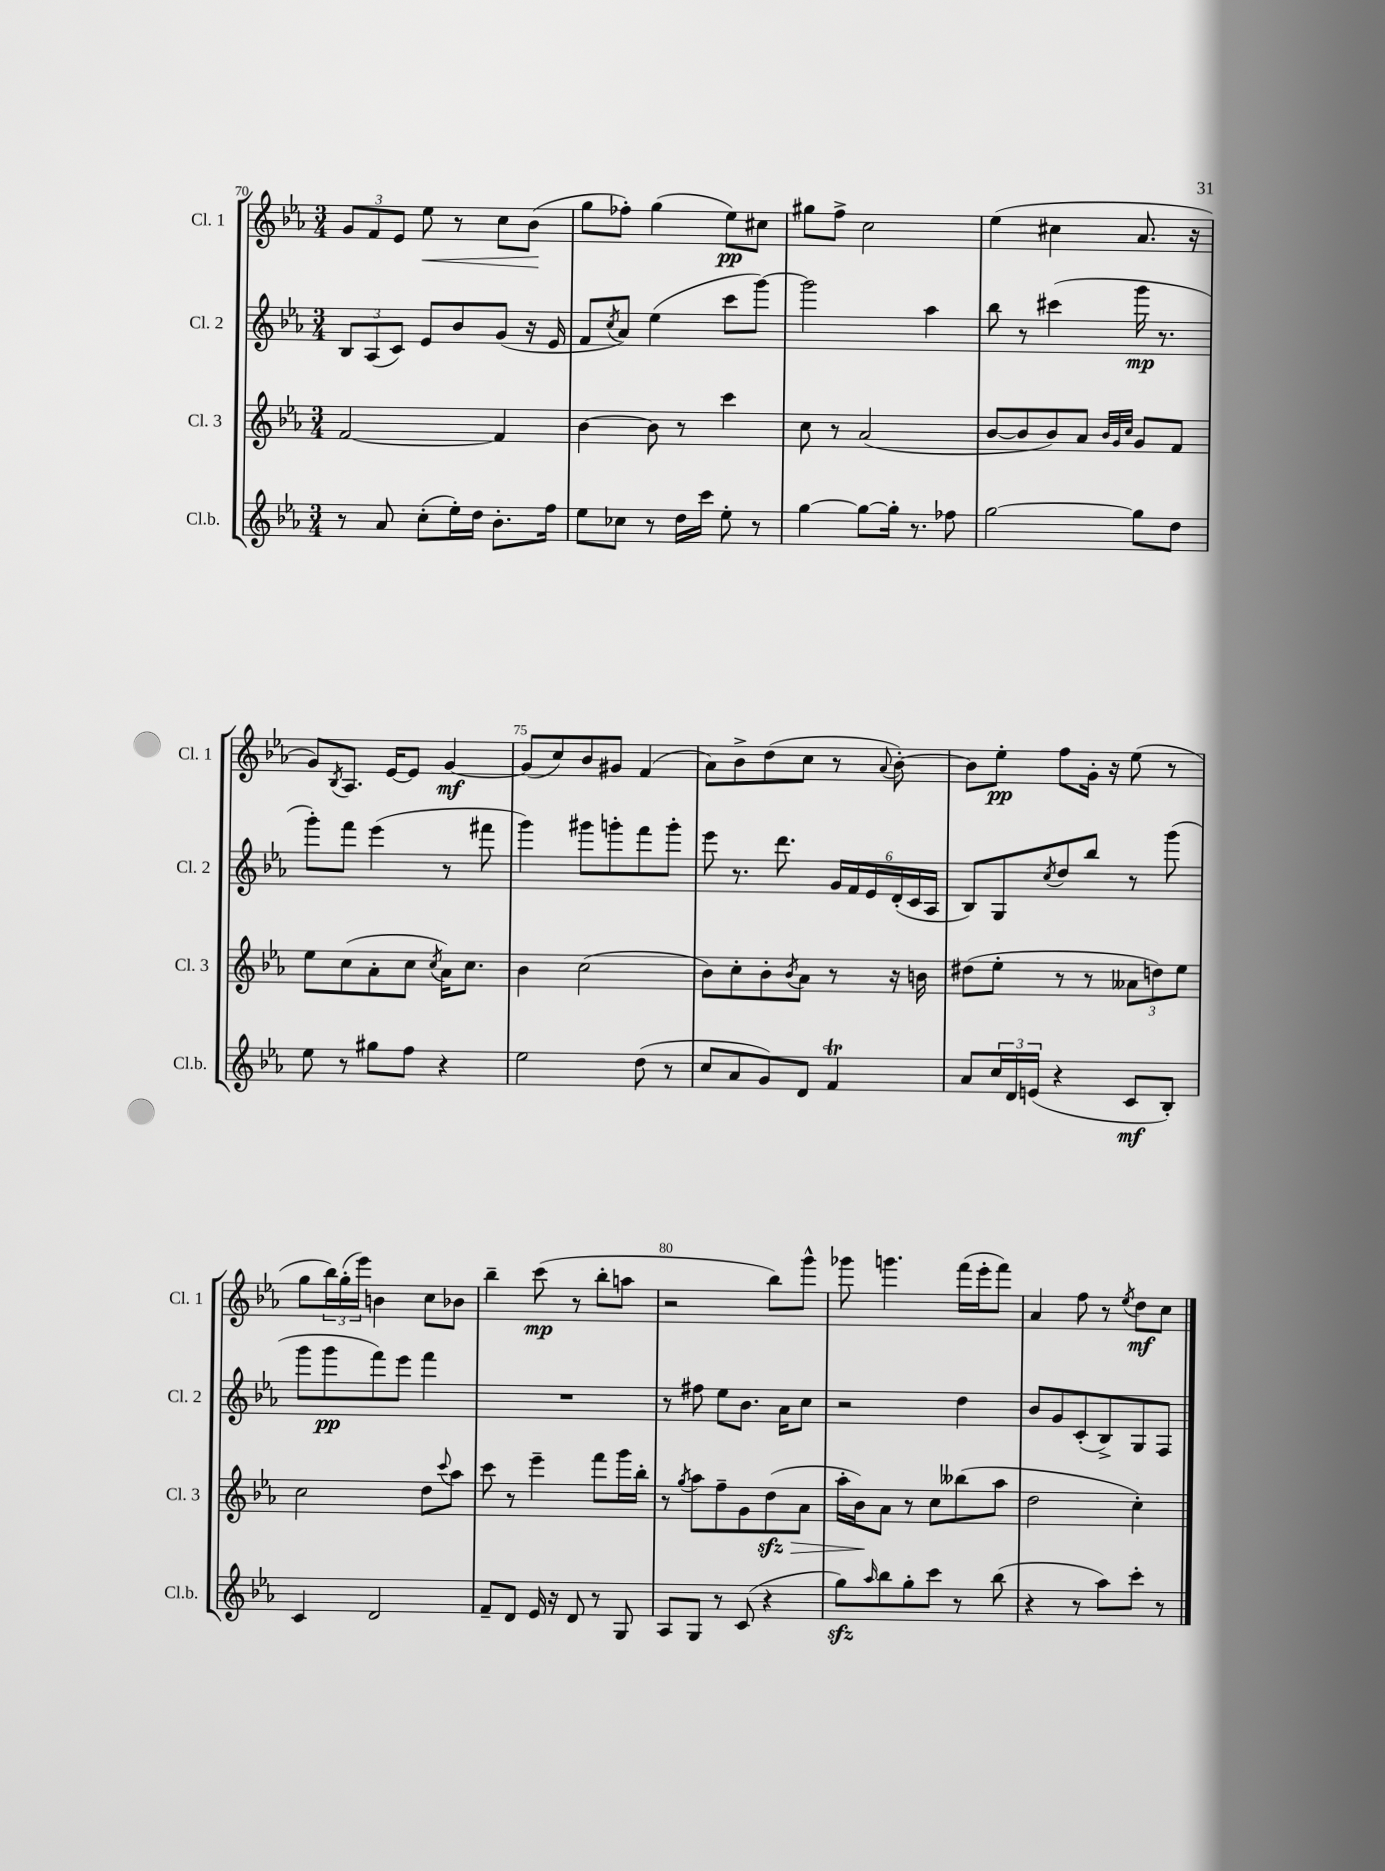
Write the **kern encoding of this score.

**kern	**dynam	**kern	**dynam	**kern	**dynam	**kern	**dynam
*part4	*part4	*part3	*part3	*part2	*part2	*part1	*part1
*staff4	*staff4	*staff3	*staff3	*staff2	*staff2	*staff1	*staff1
*I"Cl.b.	*	*I"Cl. 3	*	*I"Cl. 2	*	*I"Cl. 1	*
*I'Cl.b.	*	*I'Cl. 3	*	*I'Cl. 2	*	*I'Cl. 1	*
*clefG2	*	*clefG2	*	*clefG2	*	*clefG2	*
*k[b-e-a-]	*	*k[b-e-a-]	*	*k[b-e-a-]	*	*k[b-e-a-]	*
*M3/4	*	*M3/4	*	*M3/4	*	*M3/4	*
=70	=70	=70	=70	=70	=70	=70	=70
8r	.	[2f/	.	12B-/L	.	12g/L	.
.	.	.	.	(12A-/	.	12f/	.
8a-/	.	.	.	.	.	.	.
.	.	.	.	12c/J)	.	12e-/J	.
!	!	!	!	!	!	!	!LO:HP:b
(8cc'\L	.	.	.	8e-/L	.	8ee-\	<
16ee-'\L)	.	.	.	8b-/	.	8r	.
16dd\JJ	.	.	.	.	.	.	.
8.b-'\L	.	4f/]	.	(8g/J	.	8cc\L	.
.	.	.	.	16r	.	(8b-\J	.
16ff\Jk	.	.	.	16e-/	.	.	.
.	.	.	.	.	.	.	[
=71	=71	=71	=71	=71	=71	=71	=71
8ee-\L	.	[4b-\	.	8f/L	.	8gg\L	.
.	.	.	.	8qcc/	.	.	.
8cc-X\J	.	.	.	8a-/J)	.	8ff-X'\J)	.
8r	.	8b-\]	.	(4ee-\	.	(4gg\	.
16dd\LL	.	8r	.	.	.	.	.
16ccc\JJ	.	.	.	.	.	.	.
8ee-'\	.	4ccc\	.	8ccc\L	.	8ee-\L)	pp
8r	.	.	.	[8ggg\J)	.	8cc#X\J	.
=72	=72	=72	=72	=72	=72	=72	=72
[4gg\	.	8cc\	.	2ggg\]	.	8gg#X\L	.
.	.	8r	.	.	.	8ff^\J	.
8gg\L_	.	(2a-/	.	.	.	2cc\	.
16gg'\Jk]	.	.	.	.	.	.	.
8.r	.	.	.	.	.	.	.
.	.	.	.	4aa-\	.	.	.
8ff-X\	.	.	.	.	.	.	.
=73	=73	=73	=73	=73	=73	=73	=73
[2gg\	.	[8b-/L	.	8bb-\	.	(4ee-\	.
.	.	8b-/]	.	8r	.	.	.
.	.	8b-/)	.	(4ccc#X\	.	4cc#X\	.
.	.	8a-/J	.	.	.	.	.
.	.	32qqb-/LLL	.	.	.	.	.
.	.	32qqg/	.	.	.	.	.
.	.	32qqcc/JJJ	.	.	.	.	.
8gg\L]	.	8g/L	.	16ggg\	mp	8.a-/	.
.	.	.	.	8.r	.	.	.
8dd\J	.	8f/J	.	.	.	.	.
.	.	.	.	.	.	16r	.
!!LO:LB:g=z
=74	=74	=74	=74	=74	=74	=74	=74
8ee-\	.	8ee-\L	.	8ggg'\L)	.	8g/L)	.
.	.	.	.	.	.	8qB-/	.
8r	.	(8cc\	.	8fff\J	.	8.A-/J	.
8gg#X\L	.	8a-'\	.	(4eee-\	.	.	.
.	.	.	.	.	.	[16e-/KL	.
8ff\J	.	8cc\J	.	.	.	8e-/J]	.
.	.	8qcc/	.	.	.	.	.
4r	.	16a-\KL)	.	8r	.	[4g/	mf
.	.	8.cc\J	.	.	.	.	.
.	.	.	.	8fff#X\	.	.	.
=75	=75	=75	=75	=75	=75	=75	=75
2ee-\	.	4b-\	.	4ggg\)	.	(8g/L]	.
.	.	.	.	.	.	8cc/)	.
.	.	(2cc\	.	8ggg#X\L	.	8b-/	.
.	.	.	.	8gggn'\	.	8g#X/J	.
(8dd\	.	.	.	8fff\	.	(4f/	.
8r	.	.	.	8ggg'\J	.	.	.
=76	=76	=76	=76	=76	=76	=76	=76
8cc/L	.	8b-\L)	.	8eee-\	.	8a-\L)	.
8a-/	.	8cc'\	.	8.r	.	8b-^\	.
8g/)	.	8b-'\	.	.	.	(8dd\	.
.	.	.	.	8.ddd\	.	.	.
.	.	8qb-/	.	.	.	.	.
8d/J	.	8a-\J	.	.	.	8cc\J	.
4fT/	.	8r	.	24g/LL	.	8r	.
.	.	.	.	24f/	.	.	.
.	.	.	.	24e-/	.	.	.
.	.	.	.	.	.	8qqa-/	.
.	.	16r	.	(24d'/	.	[8b-'\)	.
.	.	.	.	24c/	.	.	.
.	.	16bn\	.	.	.	.	.
.	.	.	.	24A-/JJ	.	.	.
=77	=77	=77	=77	=77	=77	=77	=77
8a-/L	.	(8dd#X\L	.	8B-/L)	.	8b-\L]	.
24cc/L	.	8ee-'\J	.	8G/	.	8ee-'\J	pp
24d/	.	.	.	.	.	.	.
(24en/JJ	.	.	.	.	.	.	.
.	.	.	.	8qcc/	.	.	.
4r	.	8r	.	8dd/	.	8ff\L	.
.	.	8r	.	8bb-/J	.	16g'\Jk	.
.	.	.	.	.	.	16r	.
8c/L	mf	12a--X\L	.	8r	.	(8ee-\	.
.	.	12ddn\)	.	.	.	.	.
8B-'/J)	.	.	.	(8ggg\	.	8r	.
.	.	12ee-\J	.	.	.	.	.
!!LO:LB:g=z
=78	=78	=78	=78	=78	=78	=78	=78
4c/	.	2cc\	.	8ggg\L	.	8gg\L	.
.	.	.	.	8ggg\	pp	24bb-\L)	.
.	.	.	.	.	.	(24gg'\	.
.	.	.	.	.	.	24eee-\JJ)	.
2d/	.	.	.	8fff\)	.	4bn\	.
.	.	.	.	8eee-\J	.	.	.
.	.	8dd\L	.	4fff\	.	8cc\L	.
.	.	8qqccc/	.	.	.	.	.
.	.	8aa-\J	.	.	.	8b-X\J	.
=79	=79	=79	=79	=79	=79	=79	=79
8f~/L	.	8ccc\	.	2.r	.	4bb-~\	.
8d/J	.	8r	.	.	.	.	.
16e-/	.	4eee-~\	.	.	.	(8ccc\	mp
16r	.	.	.	.	.	.	.
8d/	.	.	.	.	.	8r	.
8r	.	8fff\L	.	.	.	8bb-'\L	.
8G/	.	16ggg\L	.	.	.	8aan\J	.
.	.	16bb-'\JJ	.	.	.	.	.
=80	=80	=80	=80	=80	=80	=80	=80
8A-/L	.	8r	.	8r	.	2r	.
.	.	8qgg/	.	.	.	.	.
8G/J	.	8aa-\L	.	8ff#X\	.	.	.
8r	.	8ff~\	.	8ee-\L	.	.	.
(8c/	.	8g\	.	8.b-\J	.	.	.
!	!	!	!LO:HP:b	!	!	!	!
4r	.	(8ddzz\	>	.	.	8bb-\L)	.
.	.	.	.	16a-\KL	.	.	.
.	.	8a-\J	.	8cc\J	.	8ggg^^\J	.
=81	=81	=81	=81	=81	=81	=81	=81
8ggzz\L)	.	16aa-'\LL	.	2r	.	8ggg-X\	.
.	.	16b-\J)	.	.	.	.	.
16qqaa-/	.	.	.	.	.	.	.
8bb-\	.	8a-\J	]	.	.	4.gggn\	.
8gg'\	.	8r	.	.	.	.	.
8ccc\J	.	8cc\L	.	.	.	.	.
8r	.	(8bb--X\	.	4dd\	.	(16fff\LL	.
.	.	.	.	.	.	16eee-'\J	.
(8bb-\	.	8aa-\J	.	.	.	8fff\J)	.
=82	=82	=82	=82	=82	=82	=82	=82
4r	.	2dd\	.	8b-/L	.	4a-/	.
.	.	.	.	8g/	.	.	.
8r	.	.	.	(8c'/	.	8ff\	.
8aa-\L)	.	.	.	8B-^/)	.	8r	.
.	.	.	.	.	.	8qee-/	.
8ccc'\J	.	4cc'\)	.	8G/	.	8dd\L	mf
8r	.	.	.	8F/J	.	8cc\J	.
==	==	==	==	==	==	==	==
*-	*-	*-	*-	*-	*-	*-	*-
